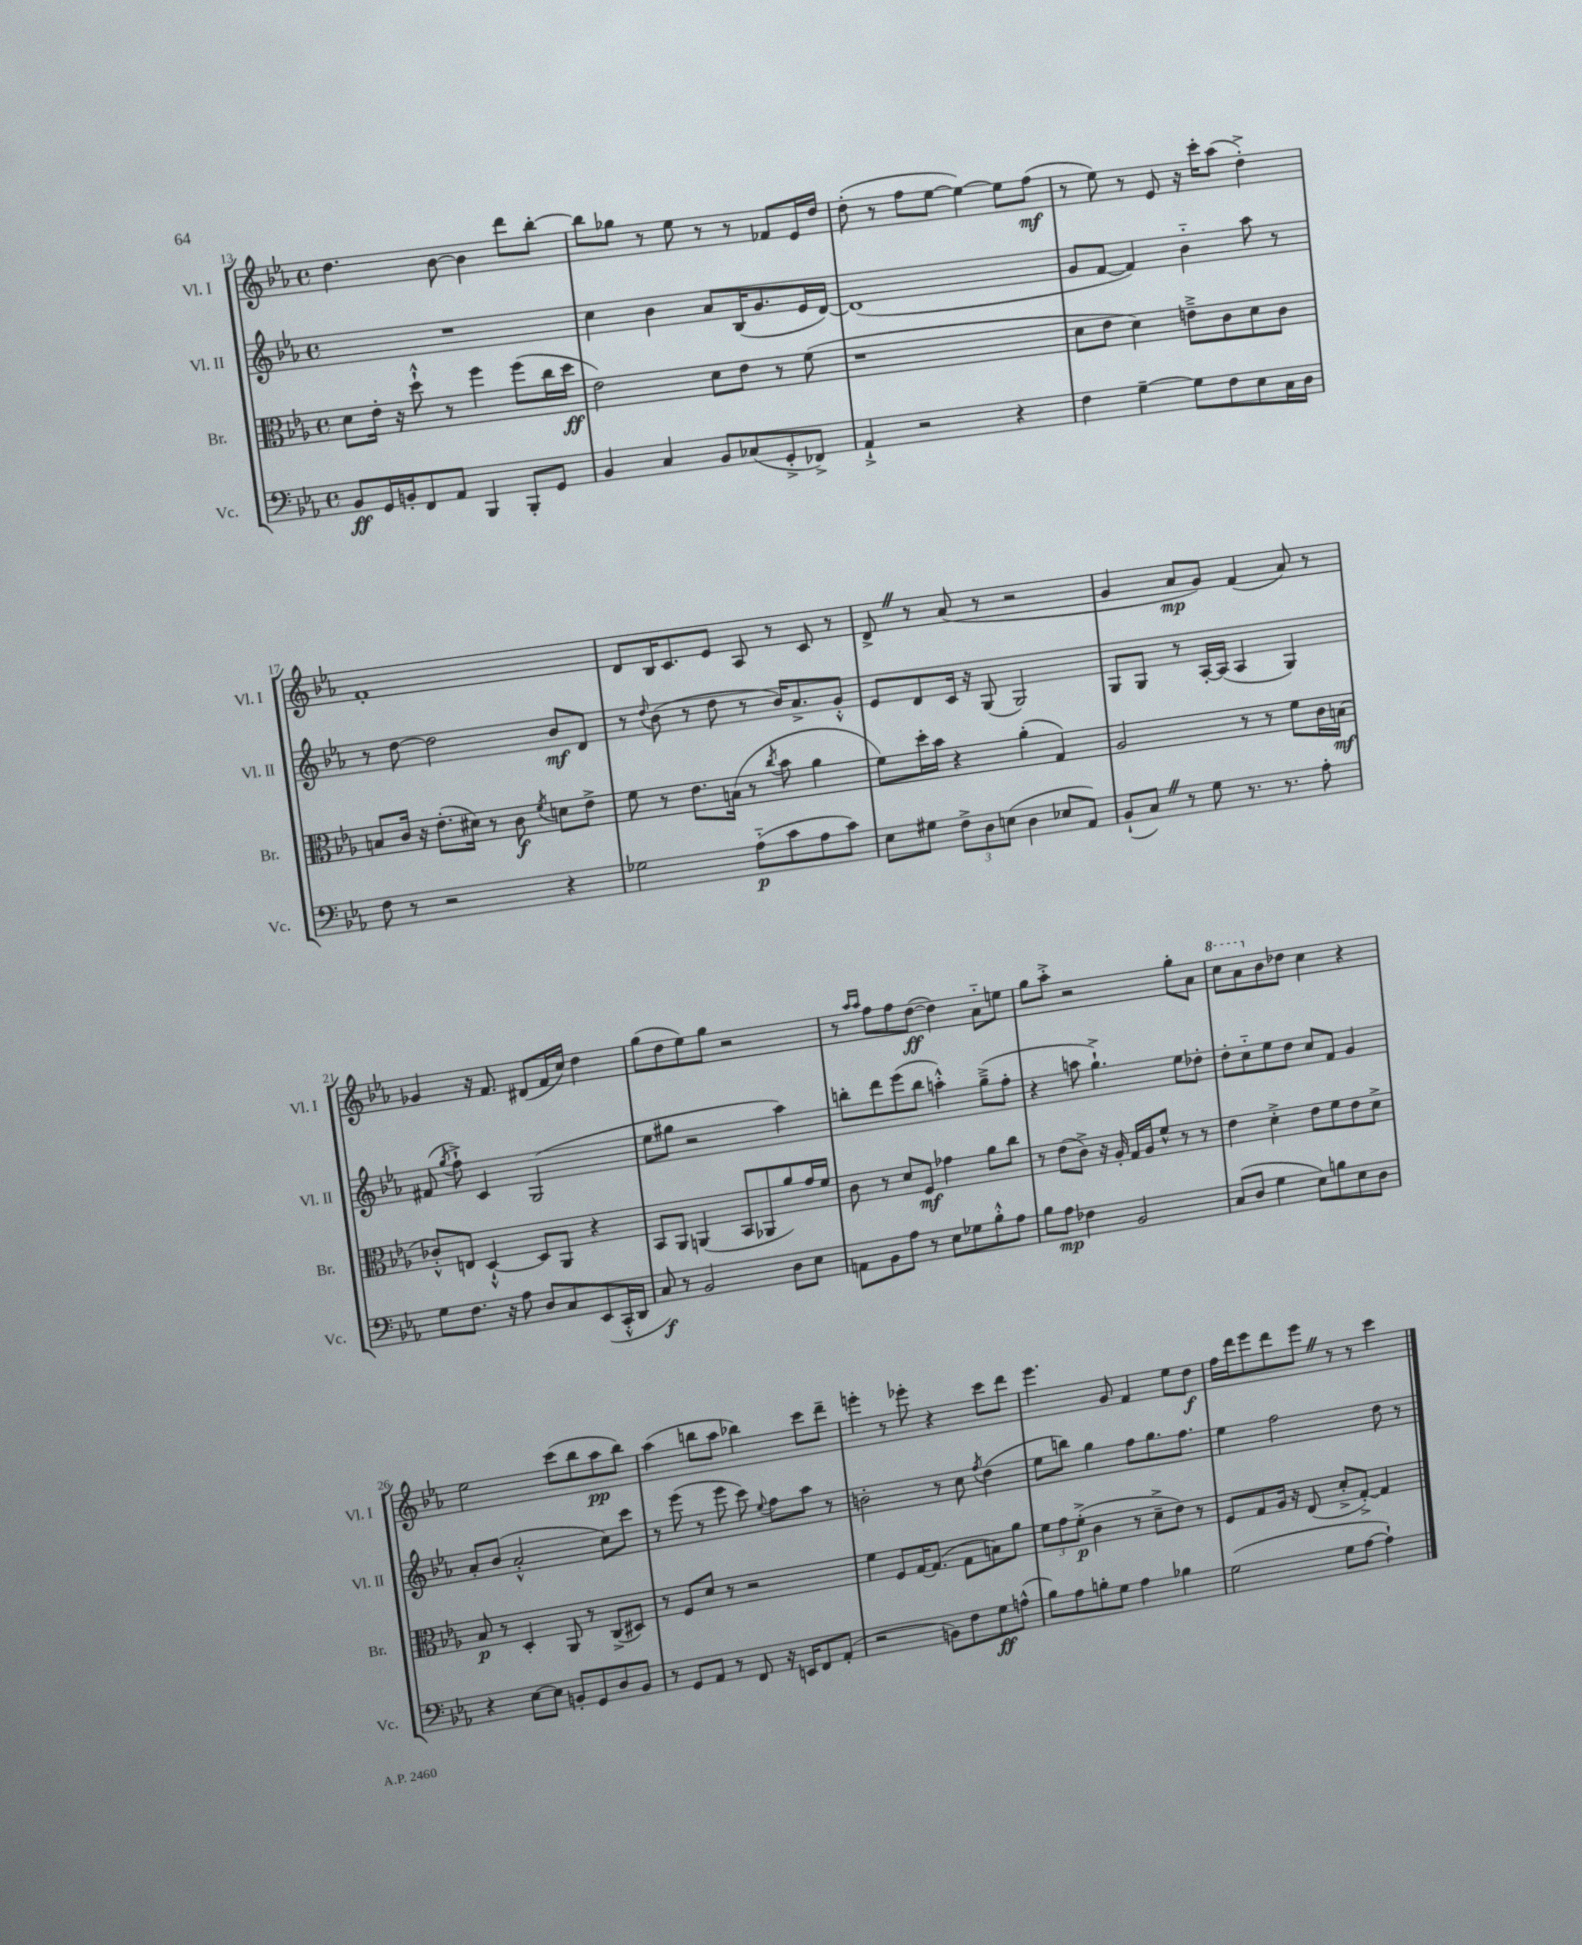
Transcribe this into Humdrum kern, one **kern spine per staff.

**kern	**dynam	**kern	**dynam	**kern	**dynam	**kern	**dynam
*part4	*part4	*part3	*part3	*part2	*part2	*part1	*part1
*staff4	*staff4	*staff3	*staff3	*staff2	*staff2	*staff1	*staff1
*I"Vc.	*	*I"Br.	*	*I"Vl. II	*	*I"Vl. I	*
*I'Vc.	*	*I'Br.	*	*I'Vl. II	*	*I'Vl. I	*
*clefF4	*	*clefC3	*	*clefG2	*	*clefG2	*
*k[b-e-a-]	*	*k[b-e-a-]	*	*k[b-e-a-]	*	*k[b-e-a-]	*
*M4/4	*	*M4/4	*	*M4/4	*	*M4/4	*
*met(c)	*	*met(c)	*	*met(c)	*	*met(c)	*
=13	=13	=13	=13	=13	=13	=13	=13
8BB-/L	ff	8d\L	.	1r	.	4.dd\	.
16GG/L	.	16e-'\Jk	.	.	.	.	.
16BBn'/J	.	16r	.	.	.	.	.
8FF/	.	8dd`^^\	.	.	.	.	.
8AA-/J	.	8r	.	.	.	[8b-\	.
4BBB-/	.	4ff\	.	.	.	4b-\]	.
8BBB-'/L	.	(8ff\L	.	.	.	8ddd\L	.
8GG/J	.	16cc\L	.	.	.	[8bb-'\J	.
.	.	16dd\JJ	ff	.	.	.	.
=14	=14	=14	=14	=14	=14	=14	=14
4BB-/	.	2e-\)	.	4cc\	.	8bb-\L]	.
.	.	.	.	.	.	8gg-X\J	.
4C/	.	.	.	4b-\	.	8r	.
.	.	.	.	.	.	8ee-\	.
8BB-/L	.	8d\L	.	8a-/L	.	8r	.
(8C-X/	.	8e-\J	.	(16B-/K	.	8r	.
.	.	.	.	8.g/	.	.	.
8GG'^/	.	8r	.	.	.	8f-X/L	.
8FF-X^/J)	.	(8f\	.	16e-/L	.	16e-/L	.
.	.	.	.	[16d/JJ)	.	16dd/JJ	.
=15	=15	=15	=15	=15	=15	=15	=15
4AA-`^/	.	1r	.	(1d]	.	(8dd'\	.
.	.	.	.	.	.	8r	.
2r	.	.	.	.	.	8ff\L	.
.	.	.	.	.	.	[8ee-\J	.
.	.	.	.	.	.	4ee-\_)	.
4r	.	.	.	.	.	8ee-\L]	.
.	.	.	.	.	.	(8ff\J	mf
=16	=16	=16	=16	=16	=16	=16	=16
4F\	.	8d\L	.	8g/L	.	8r	.
.	.	8e-\J	.	[8f/J	.	8ee-\)	.
[4G~\	.	4d\)	.	4f/])	.	8r	.
.	.	.	.	.	.	8e-/	.
8G\L]	.	8en~^\L	.	4b-\	.	16r	.
.	.	.	.	.	.	16ccc'\KL	.
8F\	.	8c\	.	.	.	(8aa-\J	.
8E-\	.	8d\	.	8aa-\	.	4dd'^\)	.
16C\L	.	8c\J	.	8r	.	.	.
16D\JJ	.	.	.	.	.	.	.
!!LO:LB:g=z
=17	=17	=17	=17	=17	=17	=17	=17
8F\	.	8Bn/L	.	8r	.	1f'	.
8r	.	16c/Jk	.	[8dd\	.	.	.
.	.	16r	.	.	.	.	.
2r	.	(8.e-'\L	.	2dd\]	.	.	.
.	.	16d#X\Jk)	.	.	.	.	.
.	.	8r	.	.	.	.	.
.	.	8c\	f	.	.	.	.
.	.	8qf/	.	.	.	.	.
4r	.	8dn\L	.	8b-/L	mf	.	.
.	.	8e-^\J	.	8d/J	.	.	.
=18	=18	=18	=18	=18	=18	=18	=18
2G-X\	.	8f\	.	8r	.	8d/L	.
.	.	.	.	8qqdd/	.	.	.
.	.	8r	.	(8b-\	.	16B-/K	.
.	.	.	.	.	.	8.c/	.
.	.	8.e-\L	.	8r	.	.	.
.	.	.	.	8dd\	.	8e-/J	.
.	.	(16Bn\Jk	.	.	.	.	.
(8A-\L	p	8r	.	8r	.	8A-/	.
.	.	8qcc/	.	.	.	.	.
8c\	.	8b-\	.	16b-/KL)	.	8r	.
.	.	.	.	8.a-^/	.	.	.
8A-\	.	4a-\	.	.	.	8c/	.
8c\J)	.	.	.	8g'^^/J	.	8r	.
=19	=19	=19	=19	=19	=19	=19	=19
8E-\L	.	8f\L)	.	8e-/L	.	8d^Z/	.
8G#X\J	.	16dd'\L	.	8d/	.	8r	.
.	.	16b-\JJ	.	.	.	.	.
12F^\L	.	4r	.	16c/Jk	.	(8a-/	.
.	.	.	.	16r	.	.	.
12D\	.	.	.	.	.	.	.
.	.	.	.	(8G/	.	8r	.
(12En\J	.	.	.	.	.	.	.
4D\	.	(4a-'\	.	2G/)	.	2r	.
8E-X/L	.	4G/)	.	.	.	.	.
8AA-/J)	.	.	.	.	.	.	.
=20	=20	=20	=20	=20	=20	=20	=20
(8BB-`/L	.	2A-/	.	8G/L	.	4g/	.
8CZ/J)	.	.	.	8G/J	.	.	.
8r	.	.	.	8r	.	8a-/L	mp
8G\	.	.	.	[16A-'/LL	.	8g/J)	.
.	.	.	.	(16A-/JJ]	.	.	.
8.r	.	8r	.	4A-/	.	(4f/	.
.	.	8r	.	.	.	.	.
8.r	.	.	.	.	.	.	.
.	.	8f\L	.	4G/)	.	8a-/)	.
8A-'\	.	16c\L	.	.	.	8r	.
.	.	(16Bn\JJ	mf	.	.	.	.
!!LO:LB:g=z
=21	=21	=21	=21	=21	=21	=21	=21
8G\L	.	8c-X'^^/L)	.	(8f#X/	.	4g-X/	.
.	.	.	.	8qgg/	.	.	.
8.F\J	.	8En/J	.	8ff`^\)	.	.	.
.	.	[4D`^^/	.	4c/	.	16r	.
16r	.	.	.	.	.	8.f/	.
8A-\	.	.	.	.	.	.	.
8D/L	.	8D/L]	.	(2G/	.	(8d#X/L	.
8C/	.	8AA-/J	.	.	.	16f/L	.
.	.	.	.	.	.	16cc/JJ)	.
(8EE-/	.	4r	.	.	.	4dd\	.
16CC'^^/L	.	.	.	.	.	.	.
16DD/JJ	.	.	.	.	.	.	.
=22	=22	=22	=22	=22	=22	=22	=22
8C/)	f	8BB-/L	.	8ee-\L	.	(8gg\L	.
8r	.	8AA-/J	.	8gg#X\J	.	8dd\	.
2BB-/	.	(4AAn/	.	2r	.	8ee-\)	.
.	.	.	.	.	.	8gg\J	.
.	.	8BB-/L	.	.	.	2r	.
.	.	8AA-X/	.	.	.	.	.
8D\L	.	8a-/)	.	4aa-\)	.	.	.
8E-\J	.	16g/L	.	.	.	.	.
.	.	16f/JJ	.	.	.	.	.
=23	=23	=23	=23	=23	=23	=23	=23
8AAn\L	.	8c\	.	8bbn'\L	.	8r	.
.	.	.	.	.	.	16qqaa-/LL	.
.	.	.	.	.	.	16qqaa-/JJ	.
8BB-\	.	8r	.	8ddd\	.	8ff\L	.
8A-\J	.	8d/L	.	(8eee-\	.	8ff\	.
8r	.	8F/J	mf	8bb\J	.	([8dd\J	ff
8E-\L	.	4g-X\	.	4aan'^^\)	.	4dd\])	.
8G-X\	.	.	.	.	.	.	.
8B-'^^\	.	8a-\L	.	(8gg~^\L	.	8a-\L	.
8A-\J	.	8cc\J	.	8ff'\J	.	8een\J	.
=24	=24	=24	=24	=24	=24	=24	=24
8B-\L	.	8r	.	4r	.	8gg\L	.
8A-\J	mp	(8e-\L	.	.	.	8aa-'^\J	.
4F-X\	.	8c^\J)	.	8aan\	.	2r	.
.	.	16r	.	4.gg`^\)	.	.	.
.	.	16A-'/	.	.	.	.	.
2BB-/	.	16G/LL	.	.	.	.	.
.	.	16A-/J	.	.	.	.	.
.	.	8f^^/J	.	.	.	.	.
.	.	8r	.	8ee-\L	.	8gg'\L	.
.	.	8r	.	8dd-X'\J	.	8a-\J	.
=25	=25	=25	=25	=25	=25	=25	=25
*	*	*	*	*	*	*8va	*
(8C/L	.	4e-\	.	8dd'\L	.	8ccc\L	.
8D/J	.	.	.	8cc\	.	8aa-\	.
*	*	*	*	*	*	*X8va	*
4G\	.	4d'^\	.	8ee-\	.	8b-\	.
.	.	.	.	8dd\J	.	8dd-X\J	.
8E-\L)	.	8e-\L	.	8cc/L	.	4cc\	.
8Bn\	.	8f\	.	8f/J	.	.	.
8E-\	.	8e-\	.	4g/	.	4r	.
8D\J	.	8d^\J	.	.	.	.	.
!!LO:LB:g=z
=26	=26	=26	=26	=26	=26	=26	=26
4r	.	8B-/	p	8a-'/L	.	2ee-\	.
.	.	8r	.	(8b-/J	.	.	.
[8E-\L	.	4D'/	.	2a-'^^/	.	.	.
8E-\J]	.	.	.	.	.	.	.
8BBn'/L	.	8AA-/	.	.	.	(8ccc\L	.
8GG/	.	8r	.	.	.	8bb-\	.
8D/	.	(8C^/L	.	8cc\L)	.	8aa-\	pp
8BB/J	.	8D#X/J)	.	8ccc\J	.	8bb-\J)	.
=27	=27	=27	=27	=27	=27	=27	=27
8r	.	8r	.	8r	.	(4aa-\	.
8GG/L	.	8F/L	.	(8eee-\	.	.	.
8AA-/J	.	8d/J	.	8r	.	8bbn\L	.
8r	.	8r	.	8eee-\	.	8aa-\J	.
8FF/	.	2r	.	8ccc\)	.	4bb-X\)	.
.	.	.	.	8qqee-/	.	.	.
16r	.	.	.	8ff\L	.	.	.
16EEn/KL	.	.	.	.	.	.	.
8FF/	.	.	.	8aa-\J	.	8ccc\L	.
(8AA-'/J	.	.	.	8r	.	8ddd~\J	.
=28	=28	=28	=28	=28	=28	=28	=28
2r	.	4f\	.	2bn'\	.	4eeen'\	.
.	.	8F/L	.	.	.	8r	.
.	.	[16G/K	.	.	.	8eee-X'\	.
.	.	(8.G/J]	.	.	.	.	.
8BBn\L)	.	.	.	8r	.	4r	.
8F\	.	8G\L	.	8cc\	.	.	.
.	.	.	.	8qff/	.	.	.
8G\	ff	8Bn\)	.	(4dd\	.	8ccc\L	.
(8An^^\J	.	8a-\J	.	.	.	8ddd\J	.
=29	=29	=29	=29	=29	=29	=29	=29
8B-\L)	.	12f\L	.	8ee-\L	.	4.eee-\	.
.	.	12g\	.	.	.	.	.
8A-\	.	.	.	8bbn\J)	.	.	.
.	.	(12f'^\J	p	.	.	.	.
8Bn'\	.	4c\	.	4gg\	.	.	.
8G\J	.	.	.	.	.	8g/	.
4A-\	.	8r	.	8ff\L	.	4f/	.
.	.	8d~^\L	.	8.gg\	.	.	.
4B-X\	.	8e-\J)	.	.	.	8ee-\L	.
.	.	.	.	8.ff\J	.	.	.
.	.	8r	.	.	.	8dd\J	f
=30	=30	=30	=30	=30	=30	=30	=30
(2G\	.	8F/L	.	4ee-\	.	16ff\LL	.
.	.	.	.	.	.	16ddd\J	.
.	.	8G/	.	.	.	8eee-\	.
.	.	16A-/Jk	.	2ff\	.	8ddd\	.
.	.	16r	.	.	.	.	.
.	.	(8E-/	.	.	.	8eee-Z\J	.
8G\L	.	8d'^/L	.	.	.	8r	.
[8A-\J	.	[8G'^/J)	.	.	.	8r	.
4A-`\])	.	4G/]	.	8dd\	.	4ccc\	.
.	.	.	.	8r	.	.	.
==	==	==	==	==	==	==	==
*-	*-	*-	*-	*-	*-	*-	*-
